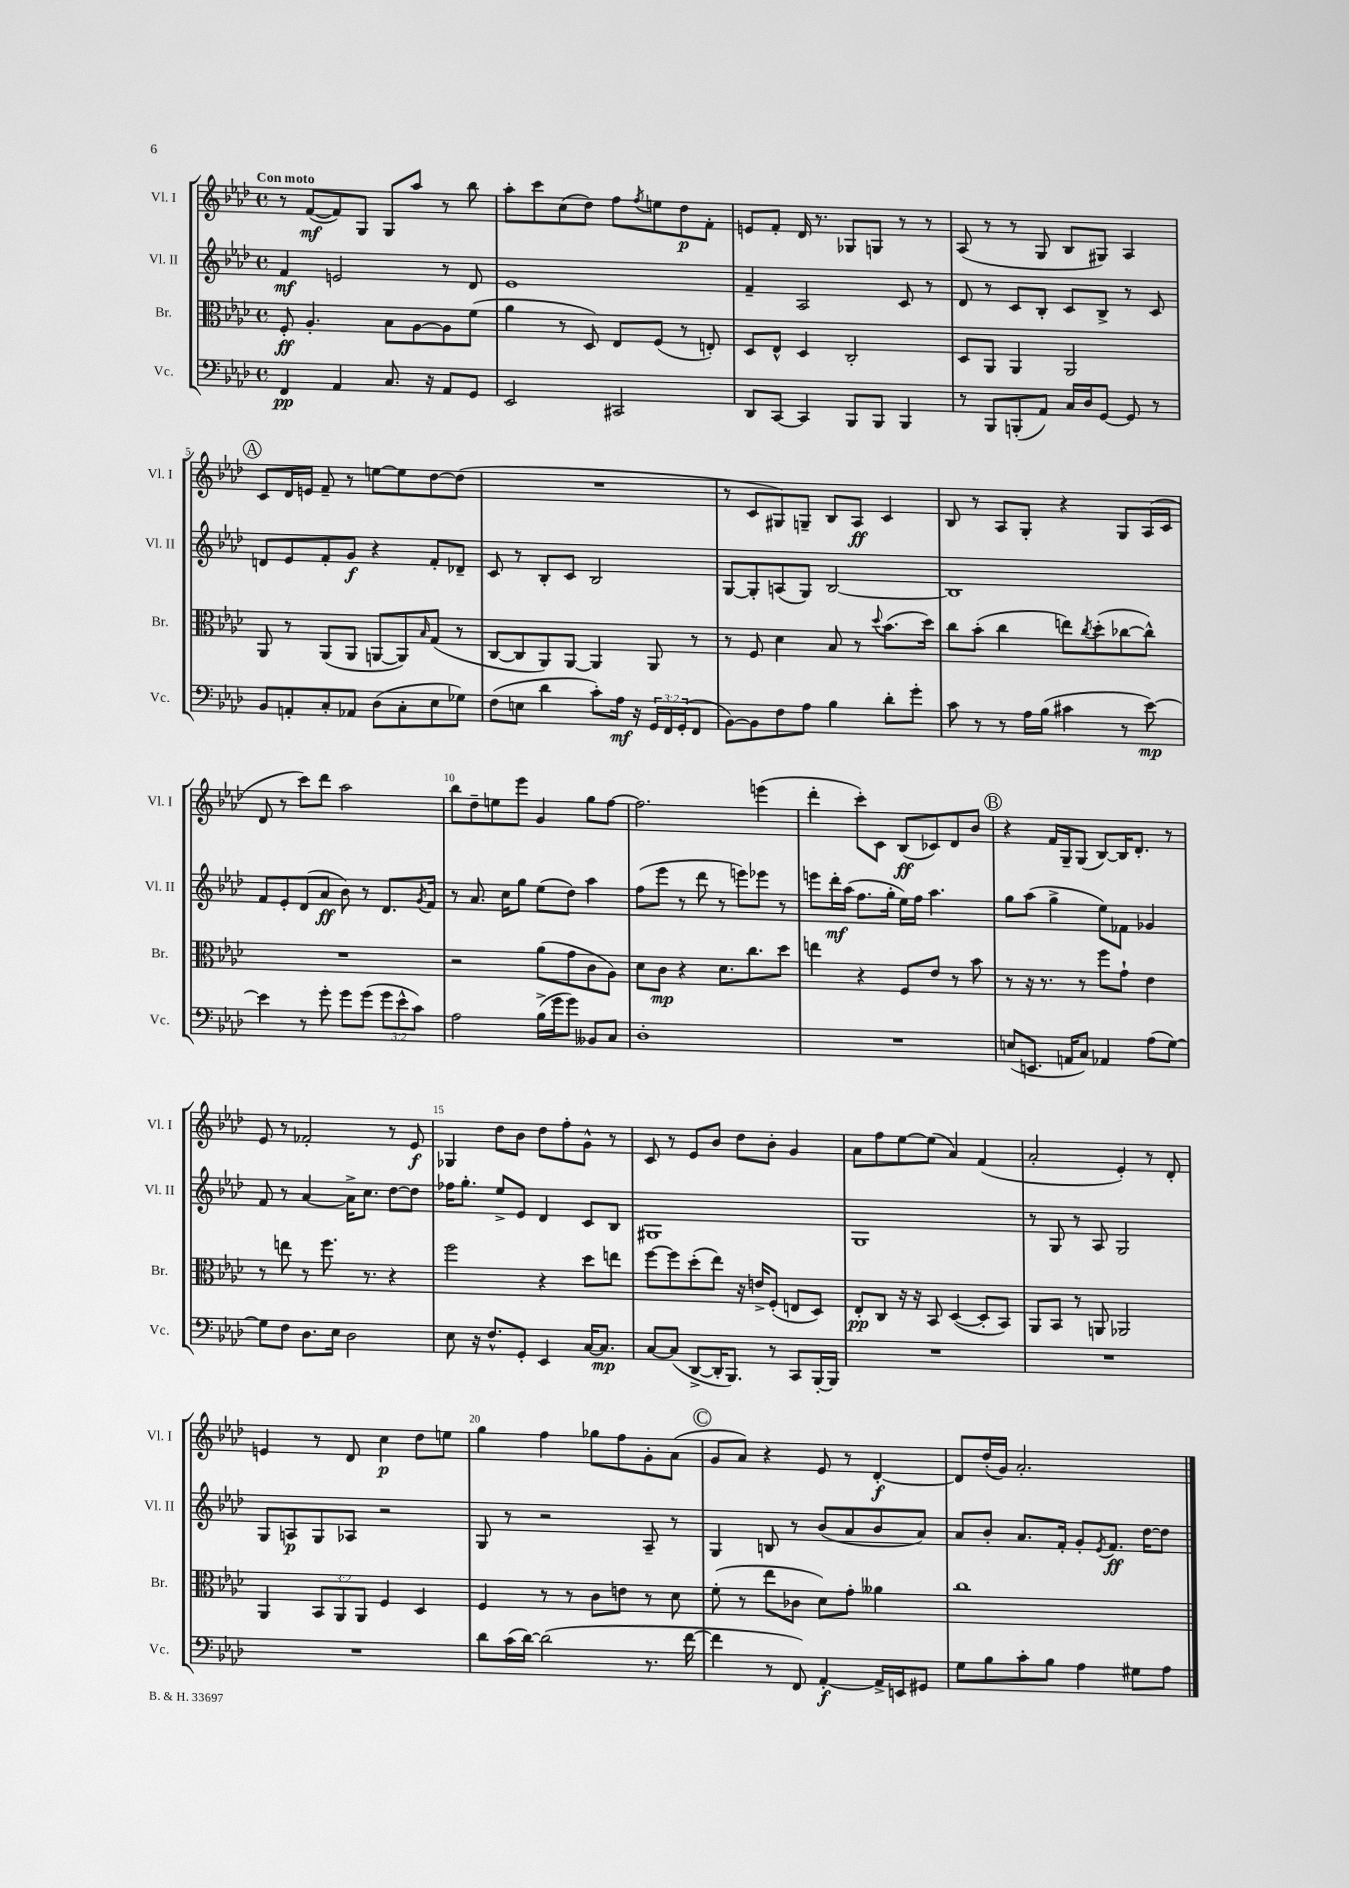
<<
\new StaffGroup <<
\new Staff = "s0" \with { instrumentName = "Vl. I" shortInstrumentName = "Vl. I" } {
    \clef treble \key aes \major \defaultTimeSignature \time 4/4 \tempo "Con moto"
    r8 f'8~\mf( f'8) g8 g8 aes''8 r8 bes''8 |
    aes''8-. c'''8 c''8( des''8) f''8 \acciaccatura { f''8 } e''8 des''8\p f'8-. |
    e'8 f'8-. des'16 r8. ges8 g8 r8 r8 |
    aes8( r8 r8 g8 bes8 gis8) aes4 |
    \mark \markup { \circle "A" } c'8 des'16 e'16 f'8-- r8 e''8~ e''8 des''8~ des''8( |
    R1 |
    r8 c'8 gis8) g8-- bes8 aes8\ff c'4 |
    bes8 r8 aes8 g8-. r4 g8 aes16( c'16 |
    des'8 r8 c'''8) des'''8 aes''2 |
    bes''8 des''8-- e''8 ees'''8 g'4 g''8 f''8~ |
    f''2. e'''4( |
    des'''4-. c'''8-.) c'8 bes8\ff( ces'8) des'8 bes'8 |
    \mark \markup { \circle "B" } r4 f'16 g16-- g8( bes8~) bes16 des'8.-. r8 |
    ees'8 r8 fes'2-. r8 ees'8\f |
    ges4 des''8 bes'8 des''8 f''8-. g'8-^ r8 |
    c'8 r8 ees'8 bes'8 des''8 bes'8-. g'4 |
    aes'8 f''8 ees''8~ ees''8( aes'4) f'4( |
    aes'2-. ees'4-.) r8 des'8-. |
    e'4 r8 des'8 c''4\p des''8 e''8 |
    g''4 f''4 ges''8 f''8 g'8-. aes'8( |
    \mark \markup { \circle "C" } g'8 aes'8) r4 ees'8 r8 des'4~-.\f |
    des'8 des''16-.( g'16) aes'2.-. \bar "|." |
}
\new Staff = "s1" \with { instrumentName = "Vl. II" shortInstrumentName = "Vl. II" } {
    \clef treble \key aes \major \defaultTimeSignature \time 4/4
    f'4\mf e'2 r8 des'8 |
    ees'1 |
    f'4-- aes2 c'8 r8 |
    des'8 r8 c'8 bes8-. c'8 bes8-> r8 c'8 |
    \mark \markup { \circle "A" } d'8 ees'8 f'8-. g'8\f r4 f'8-. des'8-- |
    c'8 r8 bes8-. c'8 bes2 |
    g8~ g8-. a8( g8) bes2~ |
    bes1 |
    f'8 ees'8-. des'8( aes'8\ff bes'8) r8 des'8. \acciaccatura { g'8 } f'16 |
    r8 aes'8. c''16 g''8 ees''8( des''8) aes''4 |
    f''8( ees'''8 r8 des'''8 r8 e'''8) ees'''8 r8 |
    e'''8 des'''16-.\mf aes''16( f''8. g''16-. ees''16) f''16 aes''4. |
    \mark \markup { \circle "B" } g''8 aes''8( g''4-> ees''8) fes'8 ges'4 |
    f'8 r8 aes'4~ aes'16-> c''8. des''8~ des''8 |
    fes''16 g''8.-. ees''8-> ees'8 des'4 c'8 bes8 |
    gis1 |
    g1 |
    r8 g8 r8 aes8 g2 |
    g8 a8\p g8 aes8 r2 |
    g8 r8 r2 aes8-- r8 |
    \mark \markup { \circle "C" } g4 b8 r8 bes'8( aes'8 bes'8 aes'8) |
    aes'8 bes'8-. aes'8. f'16-. g'8-. \acciaccatura { ees'8 } f'8.\ff des''16~ des''8 \bar "|." |
}
\new Staff = "s2" \with { instrumentName = "Br." shortInstrumentName = "Br." } {
    \clef alto \key aes \major \defaultTimeSignature \time 4/4 \override Staff.TupletNumber.text = #tuplet-number::calc-fraction-text
    f8-.\ff aes4.-. bes8 aes8~ aes8 f'8( |
    aes'4 r8 des8) ees8 f8( r8 e8-.) |
    des8 ees8-^ des4 c2-. |
    des8 aes,8 aes,4 aes,2 |
    \mark \markup { \circle "A" } aes,8 r8 aes,8( aes,8 a,8~ a,8) \grace { bes16 } g8( r8 |
    c8~ c8 aes,8) aes,8~ aes,4 aes,8 r8 |
    r8 f8 des'4 bes8 r8 \appoggiatura { des''8 } bes'8.( des''16) |
    c''8 bes'8-.( c''4 e''8) \acciaccatura { c''8 } des''8-.( ces''8~ ces''8-^) |
    R1 |
    r2 aes'8( g'8 c'8 aes8) |
    des'8 c'8\mp r4 des'8. c''8. des''8 |
    e''4 r4 f8 ees'8 r8 bes'8 |
    \mark \markup { \circle "B" } r8 r16 r8. r8 f''8 g'8-! ees'4 |
    r8 e''8 r8 f''8. r8. r4 |
    f''2 r4 des''8 e''8 |
    f''8~ f''8 des''8-.( ees''8) r16 e'16-> f8-.( e8 des8) |
    ees8-.\pp c8 r16 r16 bes,8 des4~( des8-. bes,8) |
    aes,8 bes,8 r8 a,8 aes,2 |
    aes,4 \tuplet 3/2 { bes,8 aes,8 aes,8 } f4 des4 |
    f4 r8 r8 c'8 e'8 r8 des'8 |
    \mark \markup { \circle "C" } f'8-.( r8 ees''8 ces'8 des'8) g'8-. aeses'4 |
    c''1 \bar "|." |
}
\new Staff = "s3" \with { instrumentName = "Vc." shortInstrumentName = "Vc." } {
    \clef bass \key aes \major \defaultTimeSignature \time 4/4 \override Staff.TupletNumber.text = #tuplet-number::calc-fraction-text
    f,4\pp aes,4 c8. r16 aes,8 g,8 |
    ees,2 cis,2 |
    des,8 c,8~ c,4 bes,,8 bes,,8 bes,,4 |
    r8 bes,,8 b,,8-.( aes,8) c16 des16 g,8~ g,8 r8 |
    \mark \markup { \circle "A" } bes,8 a,8-. c8-. aes,8 des8( c8-. ees8 ges8) |
    f8( e8 des'4 c'8-.) aes16\mf r16 \tuplet 3/2 { g,16 f,16 g,16-.( } f,8 |
    bes,8~) bes,8 f8 aes8 bes4 des'8-. g'8-. |
    c'8 r8 r8 aes16 bes16( cis'4 r8 ees'8~\mp) |
    ees'4 r8 g'8-. g'8 g'8( \tuplet 3/2 { g'8 ees'8-^ c'8) } |
    aes2 bes16->( g'16 g'8) beses,8 c8 |
    des1-. |
    R1 |
    \mark \markup { \circle "B" } e8( e,8. a,16 c8) aes,4 aes8( g8~) |
    g8 f8 des8. ees16 des2 |
    ees8 r16 f8.-^ g,8-. ees,4 c16~ c8.\mp |
    c8~ c8( des,8~-> des,16-. bes,,8.) r8 c,8 bes,,16~-. bes,,16 |
    R1 |
    R1 |
    R1 |
    des'8 c'16( des'16~) des'2( r8. f'16~ |
    \mark \markup { \circle "C" } f'4 r8 f,8) aes,4~-.\f aes,16-> e,16 gis,8 |
    g8 bes8 c'8-. bes8 aes4 gis8 aes8 \bar "|." |
}
>>
>>
\layout { \context { \Score \override BarNumber.break-visibility = ##(#f #t #t) barNumberVisibility = #(every-nth-bar-number-visible 5) } }
